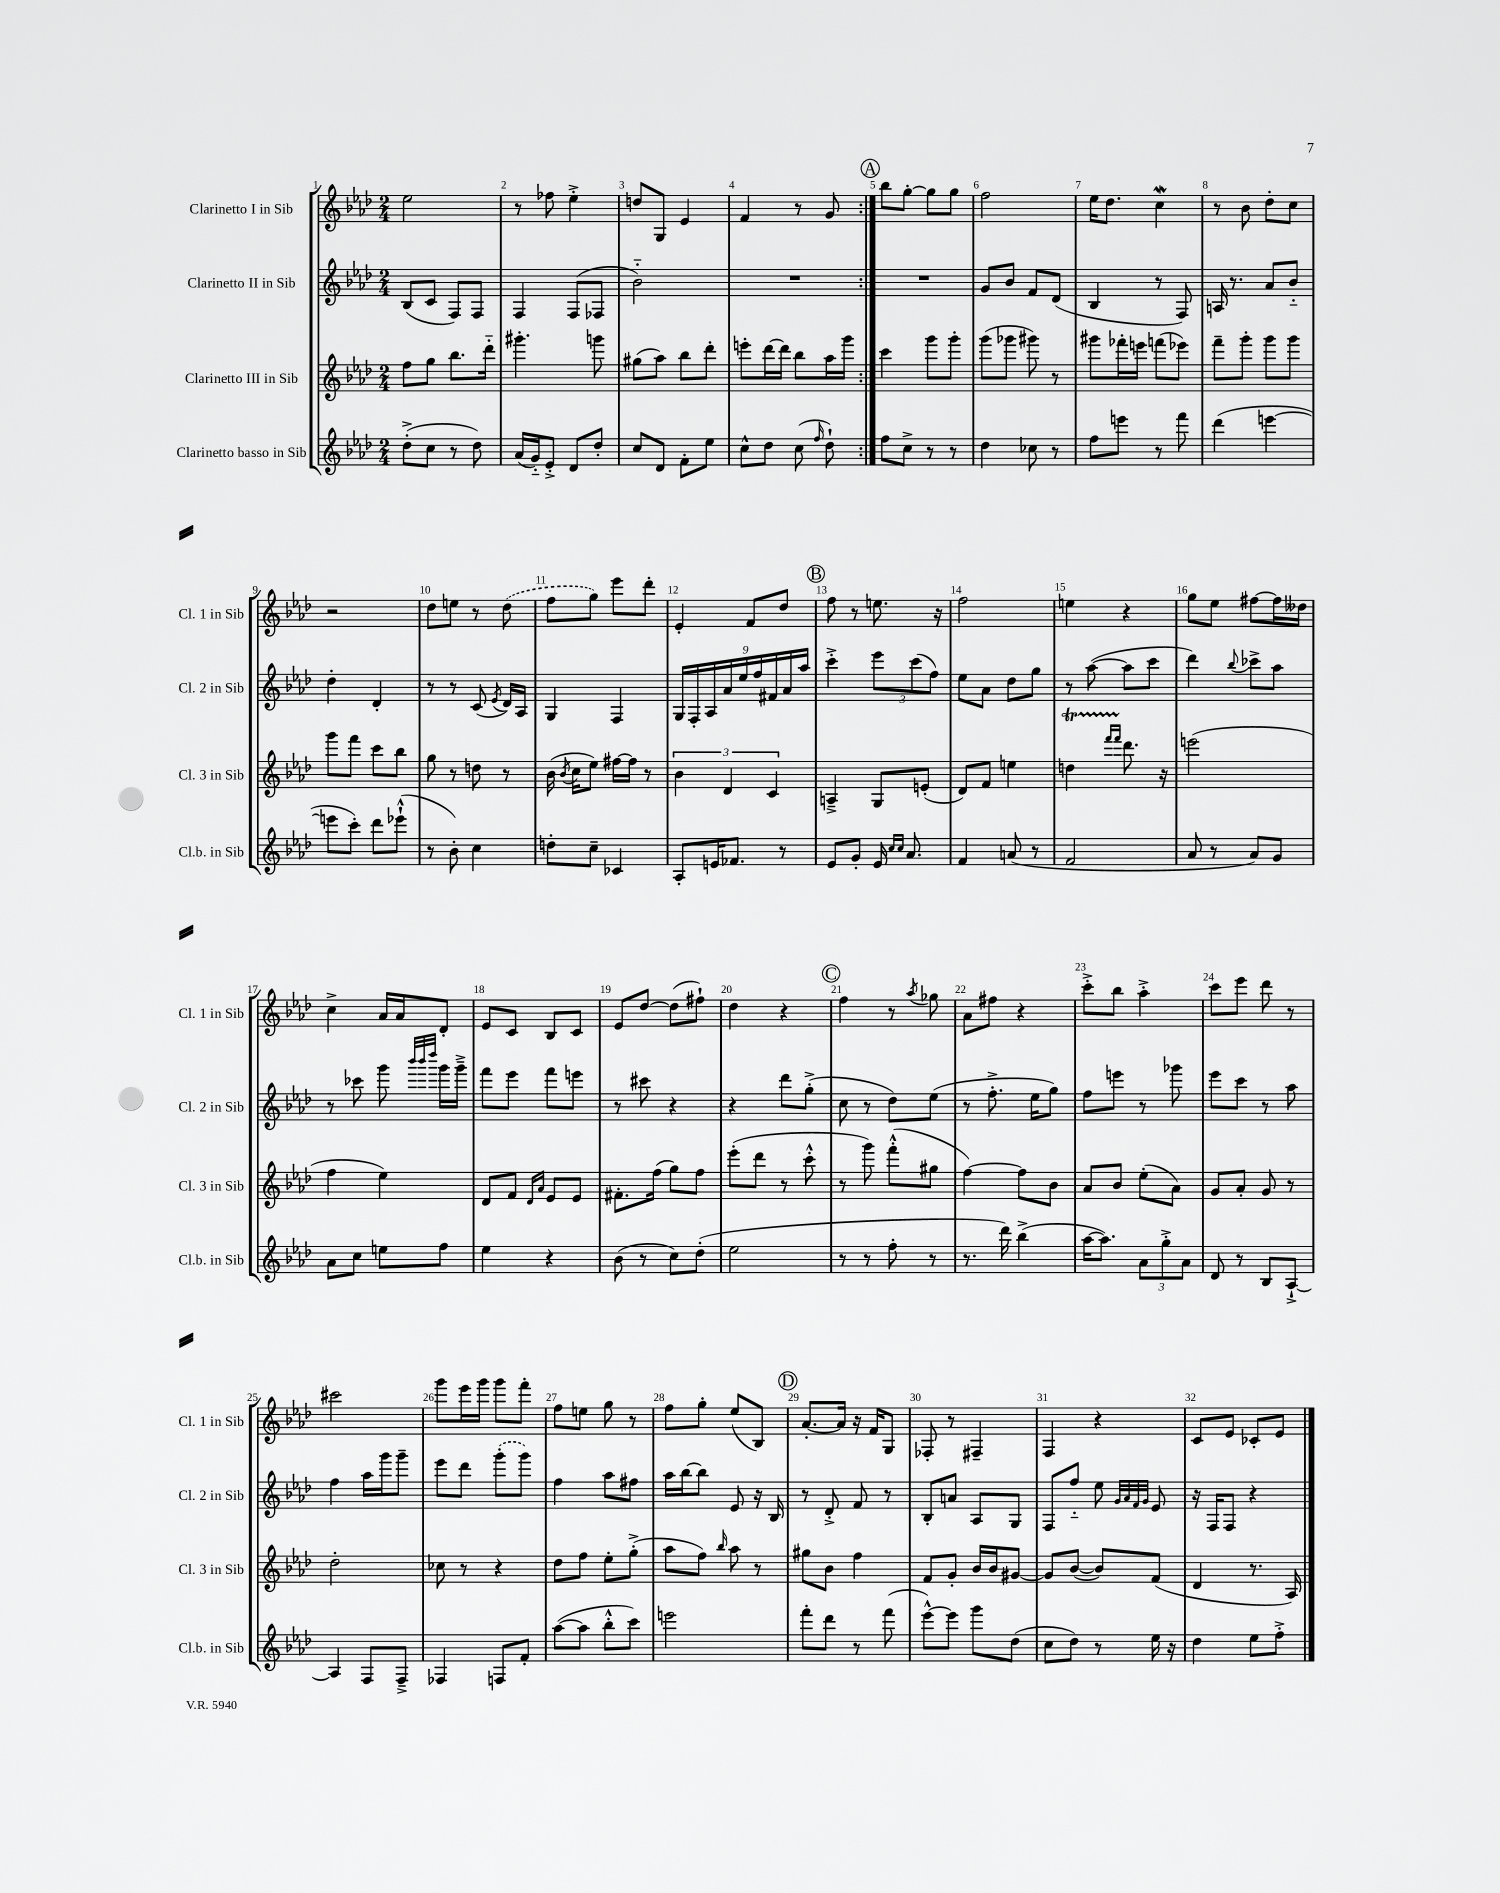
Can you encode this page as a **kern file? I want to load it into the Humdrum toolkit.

**kern	**kern	**kern	**kern
*staff4	*staff3	*staff2	*staff1
*clefG2	*clefG2	*clefG2	*clefG2
*k[b-e-a-d-]	*k[b-e-a-d-]	*k[b-e-a-d-]	*k[b-e-a-d-]
*M2/4	*M2/4	*M2/4	*M2/4
(8dd-'^	8ff	(8B-	2ee-
8cc	8gg	8c	.
8r	8.bb-	8F)	.
8dd-)	.	8F	.
.	16ddd-'~	.	.
=	=	=	=
(16a-	4.ggg#'	4F	8r
16g'~)	.	.	.
8e-'^	.	.	8ff-
8d-	.	(8F	4ee-'^
8dd-'	8ggg	8F-	.
=	=	=	=
8cc	(8gg#	2b-'~)	8dd
8d-	8aa-)	.	8G
8f'	8bb-	.	4e-
8ee-	8ddd-'	.	.
=	=	=	=
8cc^^	8eee'	2r	4f
8dd-	[16ddd-	.	.
.	16ddd-]	.	.
(8cc	8bb-	.	8r
16qqff	.	.	.
8dd-`)	16aa-	.	8g
.	16ggg	.	.
=:|!	=:|!	=:|!	=:|!
8ff	4ccc	2r	8bb-
8cc^	.	.	[8gg'
8r	8ggg	.	8gg]
8r	8ggg'	.	8gg
=	=	=	=
4dd-	(8ggg	8g	2ff
.	8ggg-	8b-	.
8cc-	8ggg#)	8f	.
8r	8r	(8d-	.
=	=	=	=
8ff	8ggg#	4B-	16ee-
.	.	.	8.dd-
8eee	16fff-'	.	.
.	16eee	.	.
8r	(8fff	8r	4cc
8fff	8eee-)	8F)	.
=	=	=	=
(4ddd-	8fff~	16A	8r
.	.	8.r	.
.	8ggg'	.	8b-
[4eee	8ggg	8a-	8dd-'
.	8ggg	8b-'~	8cc
=	=	=	=
8eee]	8ggg	4dd-'	2r
8ccc')	8fff	.	.
8ddd-	8ccc	4d-'	.
(8eee-`^^	8bb-	.	.
=	=	=	=
8r	8gg	8r	8dd-
8b-')	8r	8r	8ee
4cc	8dd	(8c	8r
.	.	8qe-	.
.	8r	16d-)	(8dd-
.	.	16A-	.
=	=	=	=
8dd'	(16b-	4G	8ff
.	8qb-	.	.
.	16cc	.	.
8cc~	8ee-)	.	8gg)
4c-	[16ff#	4F	8eee-
.	16ff#]	.	.
.	8r	.	8ddd-'
=	=	=	=
8A-'	6b-	18G	4e-'
.	.	18F'	.
.	.	18A-	.
16e	.	.	.
.	6d-	18a-	.
8.f-	.	.	.
.	.	18ee-	.
.	.	.	8f
.	.	18ff	.
.	6c	18f#	.
8r	.	.	8dd-
.	.	18a-	.
.	.	18aa-	.
=	=	=	=
8e-	4A~^	4ccc'^	8ff
8g'	.	.	8r
16e-	8G	12eee-	8.ee
16qqcc	.	.	.
16qqcc	.	.	.
8.a-	.	.	.
.	.	(12ccc	.
.	(8e'	.	.
.	.	12ff)	.
.	.	.	16r
=	=	=	=
4f	8d-)	8ee-	2ff
.	8f	8a-	.
(8a	4ee	8dd-	.
8r	.	8gg	.
=	=	=	=
2f	4dd	8r	4ee
.	.	([8aa-	.
.	16qqfff	.	.
.	16qqfff	.	.
.	8.ddd-	8aa-]	4r
.	.	8ccc	.
.	16r	.	.
=	=	=	=
8a-	(2eee	4ddd-)	8gg
8r	.	.	8ee-
.	.	8qqbb-	.
8a-)	.	8ccc-^	[8ff#
8g	.	8aa-	16ff#]
.	.	.	16dd--
=	=	=	=
8a-	4ff	8r	4cc^
8cc	.	8ccc-	.
8ee	4ee-)	8ggg	16a-
.	.	.	16a-
.	.	32qqbbb-	.
.	.	32qqbbb-	.
.	.	32qqdddd-	.
8ff	.	16ggg	8d-'
.	.	16ggg~^	.
=	=	=	=
4ee-	8d-	8fff	8e-
.	8f	8eee-	8c
.	16qqd-	.	.
.	16qqa-	.	.
4r	8e-	8fff	8B-
.	8e-	8eee	8c
=	=	=	=
(8b-	8.f#'	8r	8e-
8r	.	8ccc#	[8dd-
.	(16ff	.	.
8cc)	8gg)	4r	(8dd-]
(8dd-'	8ff	.	8ff#`)
=	=	=	=
2ee-	(8eee-'	4r	4dd-
.	8ddd-	.	.
.	8r	8ddd-	4r
.	8ccc'^^	(8gg'^	.
=	=	=	=
8r	8r	8cc	4ff
8r	8ggg)	8r	.
8ff'	(8fff'^^	8dd-)	8r
.	.	.	8qaa-
8r	8gg#	(8ee-	8gg-
=	=	=	=
8.r	[4ff)	8r	8a-
.	.	8.ff'^	8ff#
16ddd-)	.	.	.
(4bb-^	8ff]	.	4r
.	.	16ee-	.
.	8b-	8gg)	.
=	=	=	=
[16aa-	8a-	8ff	8ccc'^
8.aa-])	.	.	.
.	8b-	8eee	8bb-
12a-	(8ee-'	8r	4aa-'^
12gg'^	.	.	.
.	8a-)	8ggg-	.
12a-	.	.	.
=	=	=	=
8d-	8g	8eee-	8ccc
8r	8a-'	8ccc	8eee-
8B-	8g	8r	8ddd-
[8A-`^	8r	8aa-	8r
=	=	=	=
4A-]	2dd-'	4ff	2ccc#
8F	.	16aa-	.
.	.	16ggg	.
8F~^	.	8ggg~	.
=	=	=	=
4F-	8cc-	8eee-	8ggg
.	8r	8ddd-	16eee-
.	.	.	16ggg
8F	4r	(8ggg'	8ggg
8f'	.	8ggg)	8fff'
=	=	=	=
([8aa-	8dd-	4ff	8ff
8aa-]	8ff	.	8ee
8bb-'^^	8ee-'	8aa-	8gg
8ccc)	(8gg'^	8ff#	8r
=	=	=	=
2eee	8aa-	16aa-	8ff
.	.	[16bb-	.
.	8ff)	8bb-]	8gg'
.	16qqbb-	.	.
.	8aa-	8e-	(8ee-
.	8r	16r	8B-)
.	.	16B-	.
=	=	=	=
8fff'	8gg#	8r	[8.a-'
8ddd-	8b-	8d-'^	.
.	.	.	16a-]
8r	4ff	8f	16r
.	.	.	16f
(8fff	.	8r	8G
=	=	=	=
[8eee-^^)	8f	8B-'	8F-'
8eee-]	8g'	8a	8r
8ggg	16b-	8A-	4F#~
.	16b-	.	.
(8dd-	[8g#	8G	.
=	=	=	=
8cc	8g#]	8F	4F
8dd-)	([8b-	8ff'~	.
8r	8b-])	8ee-	4r
.	.	32qqg	.
.	.	32qqa-	.
.	.	32qqf	.
.	.	32qqg	.
16ee-	(8f	8e-	.
16r	.	.	.
=	=	=	=
4dd-	4d-	16r	8c
.	.	16F	.
.	.	8F	8e-
8ee-	8.r	4r	8c-'
8ff'^	.	.	8e-
.	16A-)	.	.
==	==	==	==
*-	*-	*-	*-
